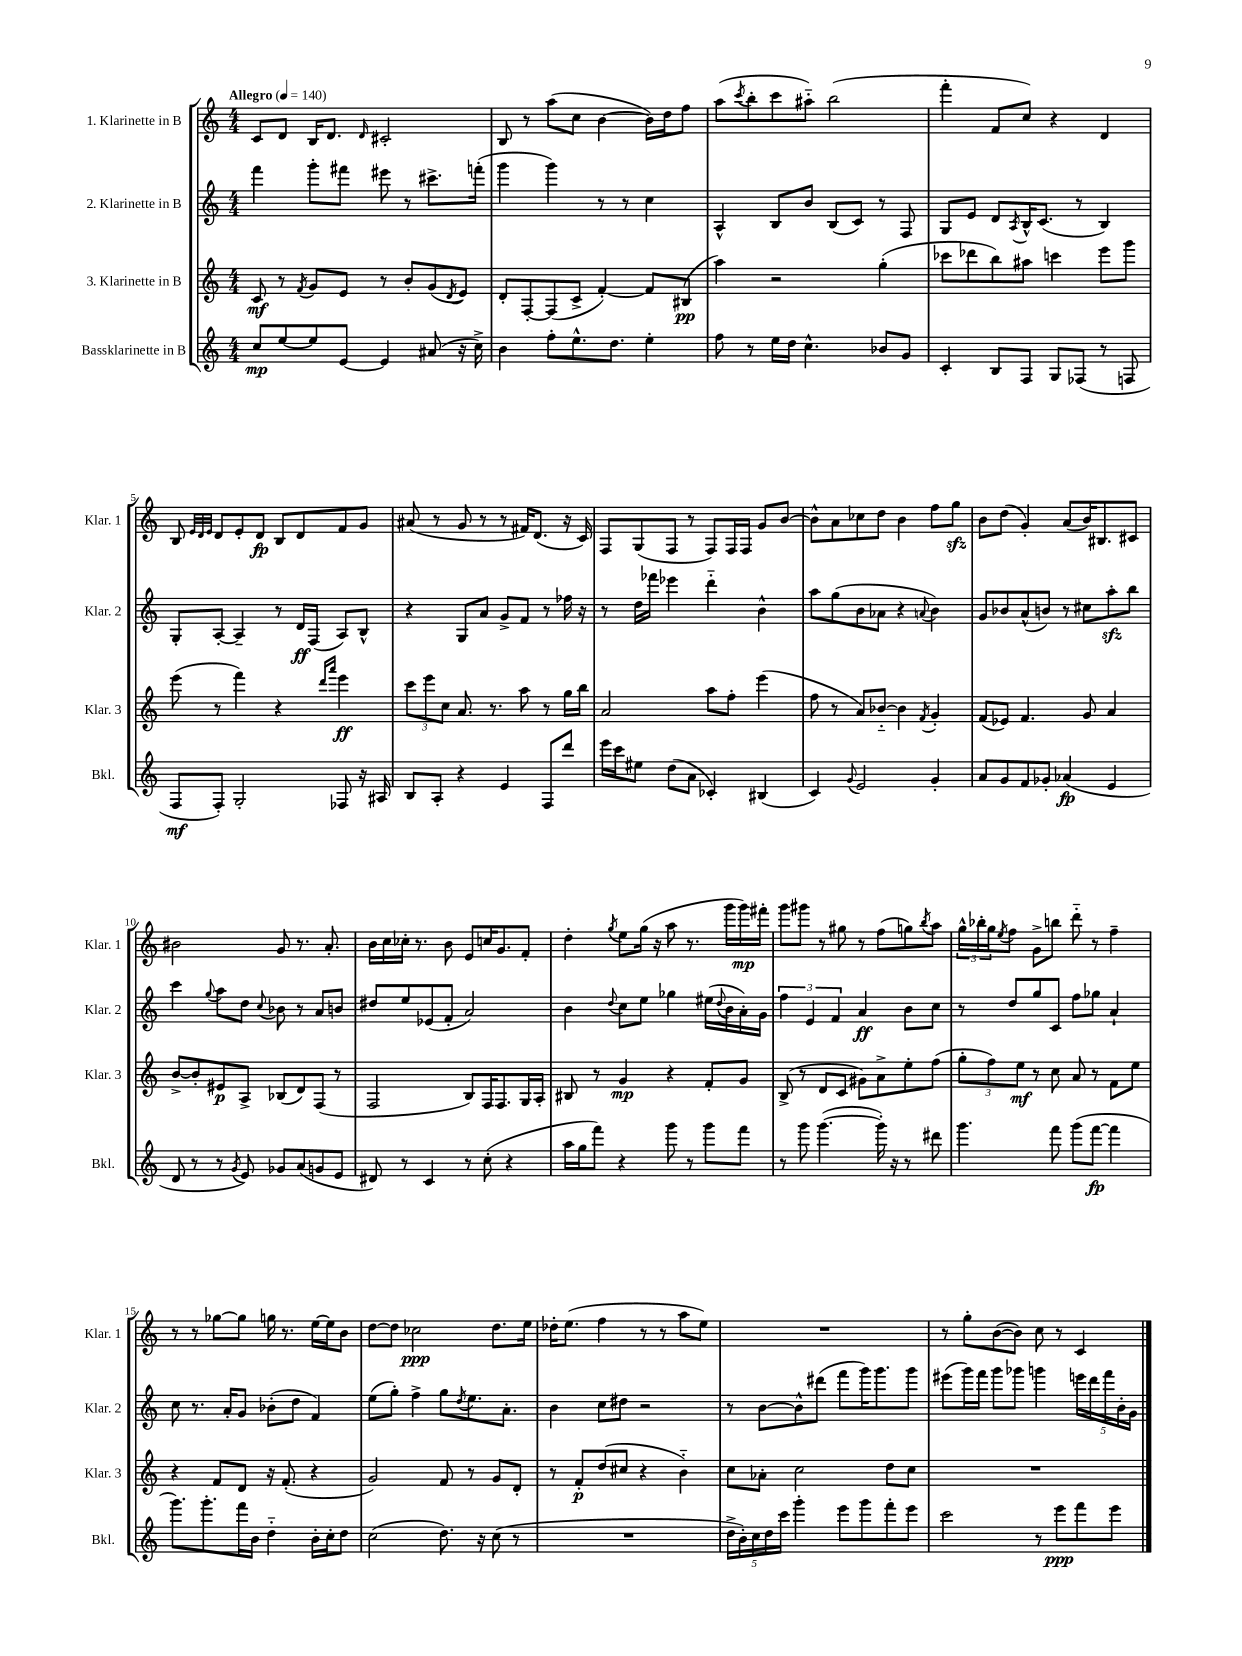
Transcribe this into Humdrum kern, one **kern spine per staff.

**kern	**kern	**kern	**kern
*staff4	*staff3	*staff2	*staff1
*clefG2	*clefG2	*clefG2	*clefG2
*k[]	*k[]	*k[]	*k[]
*M4/4	*M4/4	*M4/4	*M4/4
*MM140	*MM140	*MM140	*MM140
8cc	8c	4fff	8c
[8ee	8r	.	8d
.	8qf	.	.
8ee]	8g	8ggg'	16B
.	.	.	8.d
[8e	8e	8fff#	.
.	.	.	16qqd
4e]	8r	8eee#	2c#'
.	8b'	8r	.
(8a#	(8g	8.ccc#^	.
.	8qd	.	.
16r	8e)	.	.
16cc^)	.	(16fff'	.
=	=	=	=
4b	8d'	4ggg	8B
.	[8F'	.	8r
8ff'	(8F]	4ggg)	(8aa
8.ee^^	8c^	.	8cc
.	[4f')	8r	[4b
8.dd	.	.	.
.	.	8r	.
4ee'	8f]	4cc	16b])
.	.	.	16dd
.	(8B#	.	8ff
=	=	=	=
8ff	4aa)	4A^^	(8aa
.	.	.	8qccc
8r	.	.	8bb'
16ee	2r	8B	8ccc
16dd	.	.	.
4.cc^^	.	8b	8aa#'~)
.	.	(8B	(2bb
.	.	8c)	.
8b-	(4gg'	8r	.
8g	.	8F	.
=	=	=	=
4c'	8ccc-	8G	4fff'
.	8ddd-	8e	.
8B	8bb)	8d	8f
.	.	8qA	.
8F	8aa#	16B^^	8cc)
.	.	(8.c	.
8G	4ccc	.	4r
(8F-	.	8r	.
8r	8eee	4B)	4d
8F	8ggg	.	.
=	=	=	=
8F	(8eee	8G'	8B
.	.	.	32qqe
.	.	.	32qqd
.	.	.	32qqe
8F')	8r	[8A'	8d
2G'	4fff)	4A~]	8e'
.	.	.	8d
.	4r	8r	8B
.	.	16d	8d
.	.	(16F	.
.	16qqddd	.	.
.	16qqaaa	.	.
8F-	4eee	8A)	8f
16r	.	8B^^	8g
16A#	.	.	.
=	=	=	=
8B	12ccc	4r	(8a#
.	12eee	.	.
8A'	.	.	8r
.	12cc	.	.
4r	8.a	8G	8g
.	.	8a	8r
.	8.r	.	.
4e	.	8g^	8r
.	8aa	8f	16f#)
.	.	.	(8.d
8F	8r	8r	.
8ddd	16gg	16ff-	16r
.	16bb	16r	16c)
=	=	=	=
16eee	2a	8r	8F
16ccc	.	.	.
8ee#	.	16dd	(8G
.	.	16fff-	.
(8dd	.	4eee-	8F
8a	.	.	8r
4c-')	8aa	4ddd'~	8F)
.	8ff'	.	16F
.	.	.	16F
(4B#	(4eee	4b^^	8g
.	.	.	[8b
=	=	=	=
4c)	8ff	8aa	8b^^]
.	8r	(8gg	8a
8qqg	.	.	.
2e	8a)	8b	8cc-
.	[8b-'~	8a-	8dd
.	4b-]	4r	4b
.	8qf	8qqa	.
4g'	4g'	4b)	8ff
.	.	.	8gg
=	=	=	=
8a	(8f	8g	8b
8g	8e-)	8b-	(8dd
8f	4.f	(8a^^	4g')
8g-'	.	8b)	.
(4a-	.	8r	(8a
.	8g	8cc#	16b)
.	.	.	8.B#
4e	4a	8aa'	.
.	.	8bb	8c#
=	=	=	=
8d	[8b^	4ccc	2b#
8r	8b']	.	.
.	.	8qqgg	.
8r	8e#	8aa	.
8qg	.	.	.
8e)	8A^	8dd	.
.	.	8qqcc	.
8g-	(8B-	8b-	8g
(8a	8d)	8r	8.r
8g	(8F	8a	.
.	.	.	8.a'
8e	8r	8b	.
=	=	=	=
8d#)	2F	8dd#	16b
.	.	.	16cc
8r	.	8ee	16cc-'
.	.	.	8.r
4c	.	(8e-	.
.	.	8f'	8b
8r	8B)	2a)	8e
(8cc'	16F	.	16cc
.	8.F	.	8.g
4r	.	.	.
.	16G	.	8f'
.	16A'	.	.
=	=	=	=
16aa	8B#	4b	4dd'
16gg	.	.	.
8fff)	8r	.	.
.	.	8qqdd	8qgg
4r	4g	8cc	8ee
.	.	8ee	(16gg
.	.	.	16r
8ggg	4r	4gg-	8aa
8r	.	.	8.r
8ggg	8f'	(16ee#	.
.	.	8qqdd	.
.	.	16b	16ggg
8fff	8g	16a')	16ggg)
.	.	16g	16fff#'
=	=	=	=
8r	(8B^	6ff	8ggg
8ggg	8r	.	8ggg#
.	.	6e	.
([4.ggg	8d	.	8r
.	.	6f	.
.	8c	.	8gg#
.	8g#)	4a	8r
16ggg'])	8a^	.	(8ff
16r	.	.	.
8r	8ee'	8b	8gg)
.	.	.	8qbb
8ddd#	(8ff	8cc	8aa
=	=	=	=
4.ggg	12gg'	8r	24gg^^
.	.	.	24bb-'
.	12ff)	.	24gg
.	.	.	8qee
.	.	8dd	8ff
.	12ee	.	.
.	8r	8gg	8g^
8fff	8cc	8c	8bb
(8ggg	8a	8ff	8ddd'~
[8fff	8r	8gg-	8r
4fff]	8f	4a`	4ff~
.	8ee	.	.
=	=	=	=
8.ggg)	4r	8cc	8r
.	.	8.r	8r
8.ggg'	.	.	.
.	8f	.	[8gg-
.	.	16a'	.
16fff	8d	8g	8gg-]
16b	.	.	.
4dd'~	16r	(8b-'	16gg
.	(8.f'	.	8.r
.	.	8dd	.
16b'	4r	4f)	[16ee
16cc'	.	.	16ee]
8dd	.	.	8b
=	=	=	=
(2cc	2g)	(8ee	[8dd
.	.	8gg')	8dd]
.	.	4ff^	2cc-
8.dd)	8f	8gg	.
.	.	8qdd	.
.	8r	8.ee	.
16r	.	.	.
(8cc	8g	.	8.dd
.	.	8.a'	.
8r	8d'	.	.
.	.	.	16ee
=	=	=	=
1r	8r	4b	16dd-'
.	.	.	(8.ee
.	8f'	.	.
.	(8dd	8cc	4ff
.	8cc#	8dd#	.
.	4r	2r	8r
.	.	.	8r
.	4b'~)	.	8aa
.	.	.	8ee)
=	=	=	=
20dd^	8cc	8r	1r
20b')	.	.	.
20cc	.	.	.
.	8a-'	[8b	.
20dd	.	.	.
20ccc	.	.	.
4ggg'	2cc	8b^^]	.
.	.	(8ddd#	.
8eee	.	8fff	.
8ggg	.	16ggg)	.
.	.	8.ggg	.
8fff'	8dd	.	.
8eee	8cc	8ggg	.
=	=	=	=
2ccc	1r	(8eee#	8r
.	.	16ggg)	8gg'
.	.	16fff	.
.	.	8ggg	([8b
.	.	8ggg-	8b])
8r	.	4ggg	8cc
8eee	.	.	8r
8fff	.	20eee	4c
.	.	20ddd	.
.	.	20fff	.
8eee	.	.	.
.	.	20b'	.
.	.	20g	.
==	==	==	==
*-	*-	*-	*-
